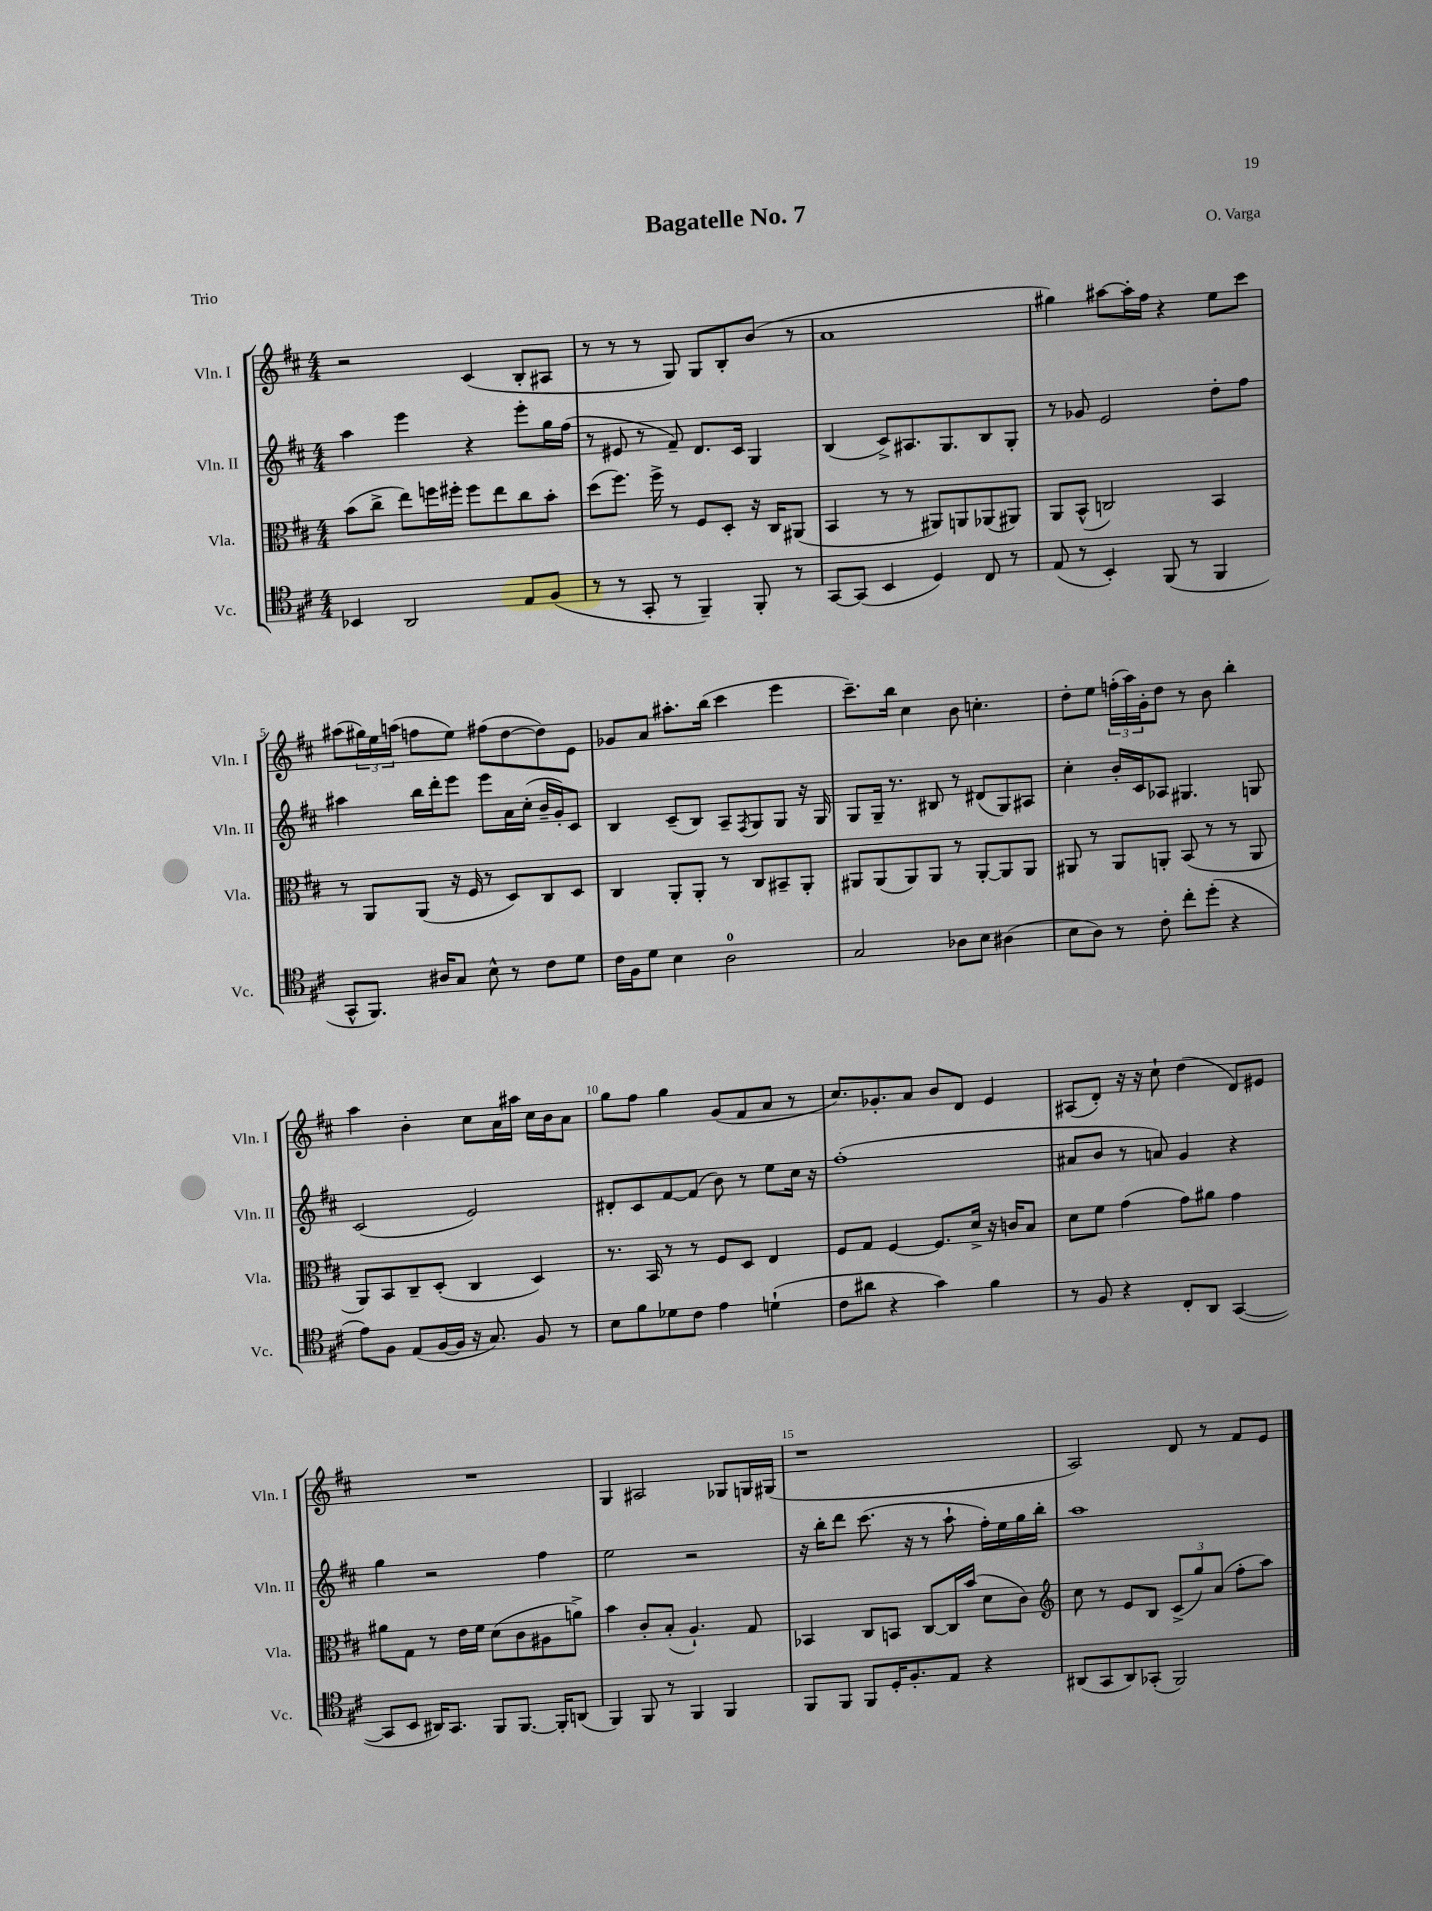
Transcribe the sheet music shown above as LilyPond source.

\header { title = "Bagatelle No. 7" composer = "O. Varga" piece = "Trio" }
<<
\new StaffGroup <<
\new Staff = "s0" \with { instrumentName = "Vln. I" shortInstrumentName = "Vln. I" } {
    \clef treble \key d \major \numericTimeSignature \time 4/4
    r2 cis'4( b8-. ais8 |
    r8 r8 r8 g8) g8 b8-. b'8( r8 |
    a'1 |
    gis''4) ais''8~ ais''16-. fis''16 r4 e''8 cis'''8 |
    ais''8( \tuplet 3/2 { gis''16) e''16 a''16( } f''8 e''8) fis''8( d''8~ d''8) e'8 |
    ges'8 a'8 ais''8.-. b''16( cis'''4 e'''4 |
    cis'''8.--) b''16 cis''4 b'8 c''4.-. |
    d''8-. e''8 \tuplet 3/2 { f''16-.( a''16) g'16-. } d''8 r8 b'8 b''4-. |
    a''4 b'4-. cis''8 a'16 ais''16 cis''16 b'16 a'8 |
    g''8 fis''8 g''4 g'8( fis'8 a'8 r8 |
    cis''8.) ges'8.-. a'8 b'8 d'8 e'4 |
    ais8( d'8-.) r16 r16 cis''8-! d''4( d'8) eis'8 |
    R1 |
    g4 ais2 ges8 g16 gis16( |
    r1 |
    a2) d'8 r8 fis'8 e'8 \bar "|." |
}
\new Staff = "s1" \with { instrumentName = "Vln. II" shortInstrumentName = "Vln. II" } {
    \clef treble \key d \major \numericTimeSignature \time 4/4
    a''4 e'''4 r4 e'''8-. g''16 fis''16( |
    r8 eis'8 r8 fis'8--) d'8. cis'16 g4 |
    b4( cis'8->) ais8. g8. b8 g8-. |
    r8 ges'8 e'2 d''8-. fis''8 |
    ais''4 b''16 d'''16-. e'''8 e'''8 a'16 cis''16-.( b'16-- g'16-.) cis'8 |
    b4 cis'8--( b8) a8-- \acciaccatura { fis8 } g8 g8 r16 g16 |
    g8 g16-- r8. bis8 r8 dis'8( g8) ais8 |
    cis''4-. b'16-. cis'16 aes8 gis4. g8 |
    cis'2( e'2) |
    dis'8-. cis'8 fis'8~ fis'8( b'8) r8 e''8 cis''16 r16 |
    fis''1-.( |
    ais'8 b'8 r8 a'8) g'4 r4 |
    g''4 r2 fis''4 |
    e''2 r2 |
    r16 b''16-. d'''8 cis'''8.( r16 r8 a''8-! fis''16-.) e''16 g''16 b''16-. |
    a''1 \bar "|." |
}
\new Staff = "s2" \with { instrumentName = "Vla." shortInstrumentName = "Vla." } {
    \clef alto \key d \major \numericTimeSignature \time 4/4
    b'8( cis''8-> e''8) f''16 fis''16-. fis''8 e''8 cis''8 b'8-. |
    d''8( fis''8.) fis''16-> r8 fis8 d8-. r16 cis16 ais,8( |
    b,4 r8 r8 ais,8) a,8 aes,8( ais,8) |
    a,8 b,8-^( c2) b,4 |
    r8 a,8 a,8( r16 fis16 r8 d8) cis8 d8 |
    cis4 a,8-. a,8-. r8 cis8 bis,8-- a,8-. |
    ais,8 ais,8( ais,8) ais,8 r8 ais,8~-. ais,8 ais,8 |
    ais,8 r8 ais,8 a,8-. b,8( r8 r8 a,8 |
    a,8) b,8 cis8-- d8-.( cis4 d4) |
    r8. b,16 r8 r8 fis8 d8 e4 |
    fis8 g8 fis4~ fis8. d'16-> r16 c'16 b8 |
    d'8 fis'8 g'4( g'8) ais'8 g'4 |
    ais'8 g8 r8 e'16 fis'16 d'8( cis'8 ais8 a'8->) |
    b'4 cis'8-. b8-.( a4.-!) g8 |
    bes,4 cis8 b,8 cis8~ cis16 b'16( d'8 cis'8) |
    \clef treble cis''8 r8 e'8 b8 \tuplet 3/2 { cis'8->( g''8) a'8( } fis''8-. a''8) \bar "|." |
}
\new Staff = "s3" \with { instrumentName = "Vc." shortInstrumentName = "Vc." } {
    \clef tenor \key d \major \numericTimeSignature \time 4/4
    bes,4 a,2 e8 fis8( |
    r8 r8 g,8-. r8 fis,4--) fis,8-. r8 |
    g,8~ g,8( b,4 d4) cis8 r8 |
    e8( r8 b,4-.) fis,8( r8 fis,4 |
    g,8-^ fis,8.) ais16 g8 b8-^ r8 cis'8 d'8 |
    cis'16 fis16 d'8 b4 a2-0 |
    g2 aes8 b8 ais4( |
    b8 a8) r8 cis'8-. cis''8-. d''8-.( r4 |
    e'8) fis8 e8( fis16~ fis16 r16 g8.) fis8 r8 |
    b8 fis'8 des'8 cis'8 e'4 d'4-!( |
    cis'8 ais'8 r4 g'4) fis'4 |
    r8 fis8 r4 cis8-. a,8 g,4~( |
    g,8 b,8 ais,16) g,8. fis,8 fis,8.~ fis,16-. a,8( |
    fis,4) fis,8 r8 fis,4 fis,4 |
    fis,8 fis,8 fis,8 d16-. fis8.-. e8 r4 |
    ais,8( g,8 ais,8) ges,8-.( fis,2) \bar "|." |
}
>>
>>
\layout { \context { \Score \override BarNumber.break-visibility = ##(#f #t #t) barNumberVisibility = #(every-nth-bar-number-visible 5) } }
